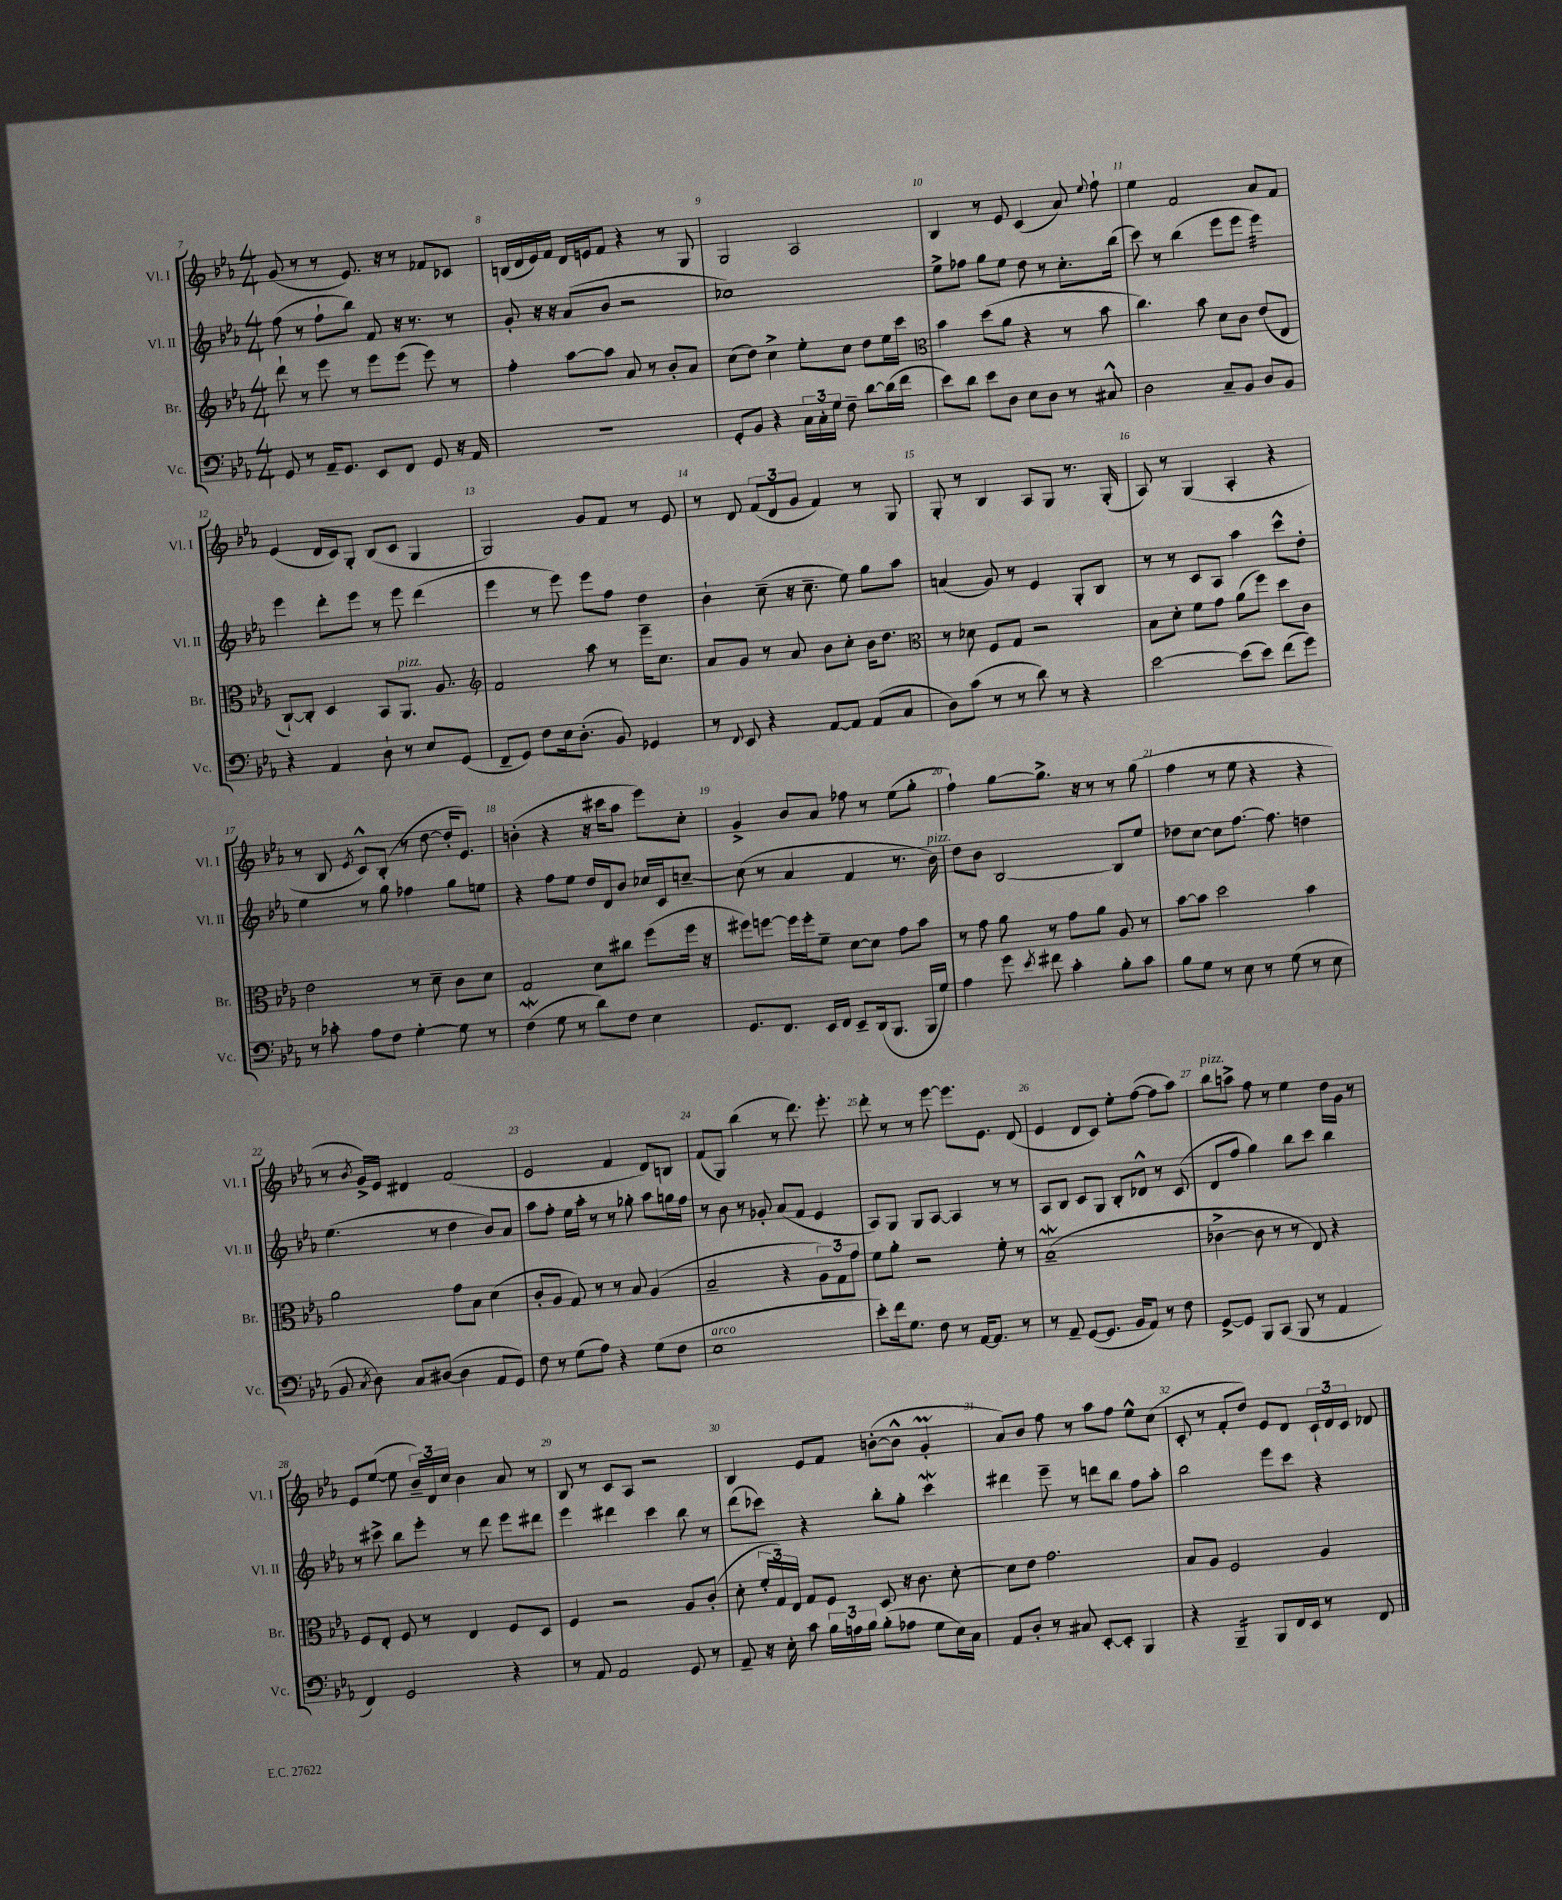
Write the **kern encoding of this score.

**kern	**kern	**kern	**kern
*staff4	*staff3	*staff2	*staff1
*clefF4	*clefG2	*clefG2	*clefG2
*k[b-e-a-]	*k[b-e-a-]	*k[b-e-a-]	*k[b-e-a-]
*M4/4	*M4/4	*M4/4	*M4/4
8GG	8ddd`	(8ff	(8g
8r	8r	8r	8r
16AA-~	8eee-	8ff`	8r
8.GG	.	.	.
.	8r	8bb-)	8.e-)
8EE-	8eee-	8f	.
.	.	.	16r
8FF	(8eee-	16r	8r
.	.	8.r	.
8GG	8eee-)	.	8f-
16r	8r	8r	8c-
16AA-	.	.	.
=	=	=	=
1r	4ff'	8g'	(16B
.	.	.	16d
.	.	16r	16e-)
.	.	16r	16f
.	[8aa-	(8a-	16d
.	.	.	16e
.	8aa-]	8b-	8f
.	8a-	2r	4r
.	8r	.	.
.	8b-'	.	8r
.	8a-	.	8G
=	=	=	=
8GG'	(8cc	1cc-)	2G
8BB-	8dd)	.	.
4r	4cc^	.	.
24C	8ee-'	.	2A-
24C'	.	.	.
24G	.	.	.
8F~	8cc	.	.
[8d	8dd	.	.
(16d]	16ee-	.	.
16f	16ccc	.	.
=	=	=	=
*	*clefC3	*	*
8e-)	4b-	8ee-^	4B-
8d	.	8ff-	.
8e-	(8dd	8gg	8r
8D	8a-	8ee-	8e-
8E-	4r	8dd	(4c
8D	.	8r	.
8r	8r	8.cc'	8a-)
.	.	.	8qqee-
8C#^^	8b-	.	8ff`
.	.	(16bb-	.
=	=	=	=
2D	4.cc)	8ccc)	4ee-
.	.	8r	.
.	.	(4bb-	2f
.	8b-	.	.
8C~	8d	8eee-	.
8BB-	8c	8eee-	.
8D	(8e-	4eee-)	8a-
8BB-	8E-	.	8f
=	=	=	=
4r	[8C`)	4eee-	(4e-
.	8C']	.	.
4AA-	4D	8ddd'	16d
.	.	.	16c)
.	.	8eee-	8G'
8D`	8BB-	8r	(8B-
8r	8.AA-	8eee-	8c
8E-	.	(4ddd	4G
.	8.A-	.	.
(8GG	.	.	.
=	=	=	=
*	*clefG2	*	*
8FF~	2f	4eee-	2G)
8GG)	.	.	.
8F	.	8r	.
16E-	.	8eee-)	.
(8.D'	.	.	.
.	8aa-	8eee-	8g
8BB-)	8r	8ff	8f
4GG-	16eee-~	4dd	8r
.	8.cc	.	.
.	.	.	8e-
=	=	=	=
8r	8a-	4b-`	8r
8qqFF	.	.	.
8EE-	8g	.	8d
4r	8r	(8cc~	(12f
.	.	.	12d
.	8a-	16r	.
.	.	.	12g
.	.	8.cc~	.
[8AA-	8b-	.	4f)
8AA-]	8cc'	8ee-)	.
(8AA-	16b-	8gg	8r
.	8.dd	.	.
8C	.	8aa-	8G
=	=	=	=
*	*clefC3	*	*
8D)	8r	(4a	8G'
(8c	8d-	.	8r
8r	8F	8g)	4B-
8r	8G	8r	.
8d)	2r	4e-	8A-
8r	.	.	8G
4r	.	8G'	8.r
.	.	8B-	.
.	.	.	(16G'
=	=	=	=
[2e-	8B-	8r	8A-)
.	8d'	8r	8r
.	8f	8c	(4G
.	8g	8A-	.
(8e-]	(8a-	4aa-	4A-'
8e-)	8ff)	.	.
(8f	8dd	8ccc^^	4r
8g)	8c	8dd'	.
=	=	=	=
8r	2e-	4ee-	8r
8c-'	.	.	8B-
.	.	.	8qe-
8A-	.	8r	8c^^)
8F	.	8gg	(8B-'
[4G'	8r	4ff-	8r
.	8d~	.	[8dd
8G]	8c	8gg	16dd']
.	.	.	8.e-)
8r	8d	8ee	.
=	=	=	=
(4F	2G	4r	(4b'
8G	.	8ff	4r
8r	.	8ee-	.
8d)	8d	16dd	16r
.	.	16d	16ccc#
8F	8cc#	8b-	8aa-
4E-	(8ff	16cc-	8eee-)
.	.	16c	.
.	16ff	[8cc~	8cc'
.	16r	.	.
=	=	=	=
8.GG	8ff#)	(8cc]	4g^
.	[8ff	8r	.
8.FF	.	.	.
.	16ff]	4a-	8b-
.	16ff'	.	.
16EE-	8f~	.	8a-
16FF	.	.	.
8EE-~	[8d	4f	8ff-
(16DD	8d]	.	8r
8.BBB-	.	.	.
.	8g	8.r	(8ee-
16BBB-	8b-	.	8gg'
16G)	.	16b-)	.
=	=	=	=
4A-	8r	8dd	4ff`)
.	8g	8b-	.
8g	8a-	[2B-	[8gg
8qe-	.	.	.
8f#	8r	.	8.gg^]
4c'	8g	.	.
.	.	.	16r
.	8a-	.	8r
8B-'	8A-	8B-]	8r
8c	8r	8ee-	(8gg
=	=	=	=
8B-	[8b-	8dd-	4ff
8G	8b-]	[8cc	.
8r	2dd	8cc]	8r
8E-	.	[8.ff	8ee-
8r	.	.	4r
.	.	8.ff]	.
(8G	.	.	.
8r	4b-	4dd	4r
8E-	.	.	.
=	=	=	=
8BB-	2a-	(4.ee-	8r
8qC	.	.	8qb-
8D)	.	.	16g^)
.	.	.	16e-
8C	.	.	4d#
([8D#	.	8r	.
4D#]	8g	4dd	(2f
.	8B-	.	.
8AA-	(4d	8b-)	.
8GG)	.	8a-	.
=	=	=	=
8F	8c'	8aa-	2e-
8r	8A-	8ff'	.
(8G	8G)	16ee-	.
.	.	16aa-'	.
8A-)	8r	8r	.
4r	8r	8r	4f
.	8B-	8gg-'	.
(8G	(4A-	8aa-	8d)
8F	.	16gg	8B
.	.	16ff	.
=	=	=	=
1E-	2B-~	8r	(8f
.	.	8b-	8G)
.	.	8r	(4bb-
.	.	8g-'	.
.	4r	(8a-	8r
.	.	8f	8.ddd)
.	12A-)	4e-	.
.	.	.	8.eee-'
.	12G	.	.
.	12g	.	.
=	=	=	=
8e-')	8f	8A-)	8ddd'
16f	8a-'	8G	8r
8.G	.	.	.
.	2r	8G	8r
8F	.	[8A-	[8eee-
8r	.	4A-]	8.eee-]
[16AA-	.	.	.
8.AA-]	.	.	8.e-
.	8f'	8r	.
8r	8r	8r	(8d
=	=	=	=
8r	(1B-~	8A-	4e-
8AA-~	.	8B-	.
([8GG	.	8c	8d
8.GG]	.	8G	8c)
.	.	8B-'	8ee-'
16BB-	.	.	.
8AA-)	.	8d-^^	([8ff
8r	.	8r	8ff]
8F	.	(8c	8aa-)
=	=	=	=
[8GG^	[4c-^	8d	8bb-
8GG]	.	8ff	8aa^
8BBB-	8c-]	4gg)	8ff
(8CC	8r	.	8r
8BBB-	8r	8bb-	4ee-
8r	8E-)	8ccc	.
4AA-	4r	4bb-	16dd
.	.	.	16g
.	.	.	8r
=	=	=	=
4FF)	8F	8r	8e-
.	8E-'	8ccc#^	([8ee-
2GG	8F	8bb-	8ee-]
.	8r	8eee-'	24b-~)
.	.	.	24d
.	.	.	24cc
.	4E-	8r	4b-
.	.	8ddd	.
4r	8F	8eee-	8a-
.	8D	8ddd#	8r
=	=	=	=
8r	4F	4eee-	8B-
8AA-	.	.	8r
2AA-	2r	4ddd#	8c
.	.	.	8A-
.	.	4ccc	2r
8GG	8A-	8bb-	.
8r	(8c'	8r	.
=	=	=	=
8AA-~	8d'	(8ddd	4B-
16r	24f'	8ccc-)	.
.	24G)	.	.
16E-'	.	.	.
.	24E-	.	.
8c	8G	4r	8e-
24B-	8F	.	8f
24A	.	.	.
24B-	.	.	.
(8B-'	8D	8bb-'	([8b'
8A-	16r	8gg'	8b^^]
.	8.c	.	.
8G	.	4ccc-	4g'
16E-)	[8d'	.	.
16C	.	.	.
=	=	=	=
8AA-	8d]	4ddd#	8a-)
8D'	8e-	.	8b-
8r	2.g	8eee-~	8ff
8C#	.	8r	8r
[8EE-'	.	8ddd	8aa-
8EE-']	.	8bb-	8ff
4BBB-	.	8ff	8ee-^^
.	.	8aa-'	(8cc
=	=	=	=
4r	8B-	2bb-	8c'
.	8A-	.	8r
4BBB-~	2F	.	8f'
.	.	.	8dd)
8BBB-	.	8eee-	8e-
16FF	.	8ccc	8d
16EE-	.	.	.
8r	4A-	4r	24c`
.	.	.	24d
.	.	.	24c
8FF	.	.	8d-
==	==	==	==
*-	*-	*-	*-
